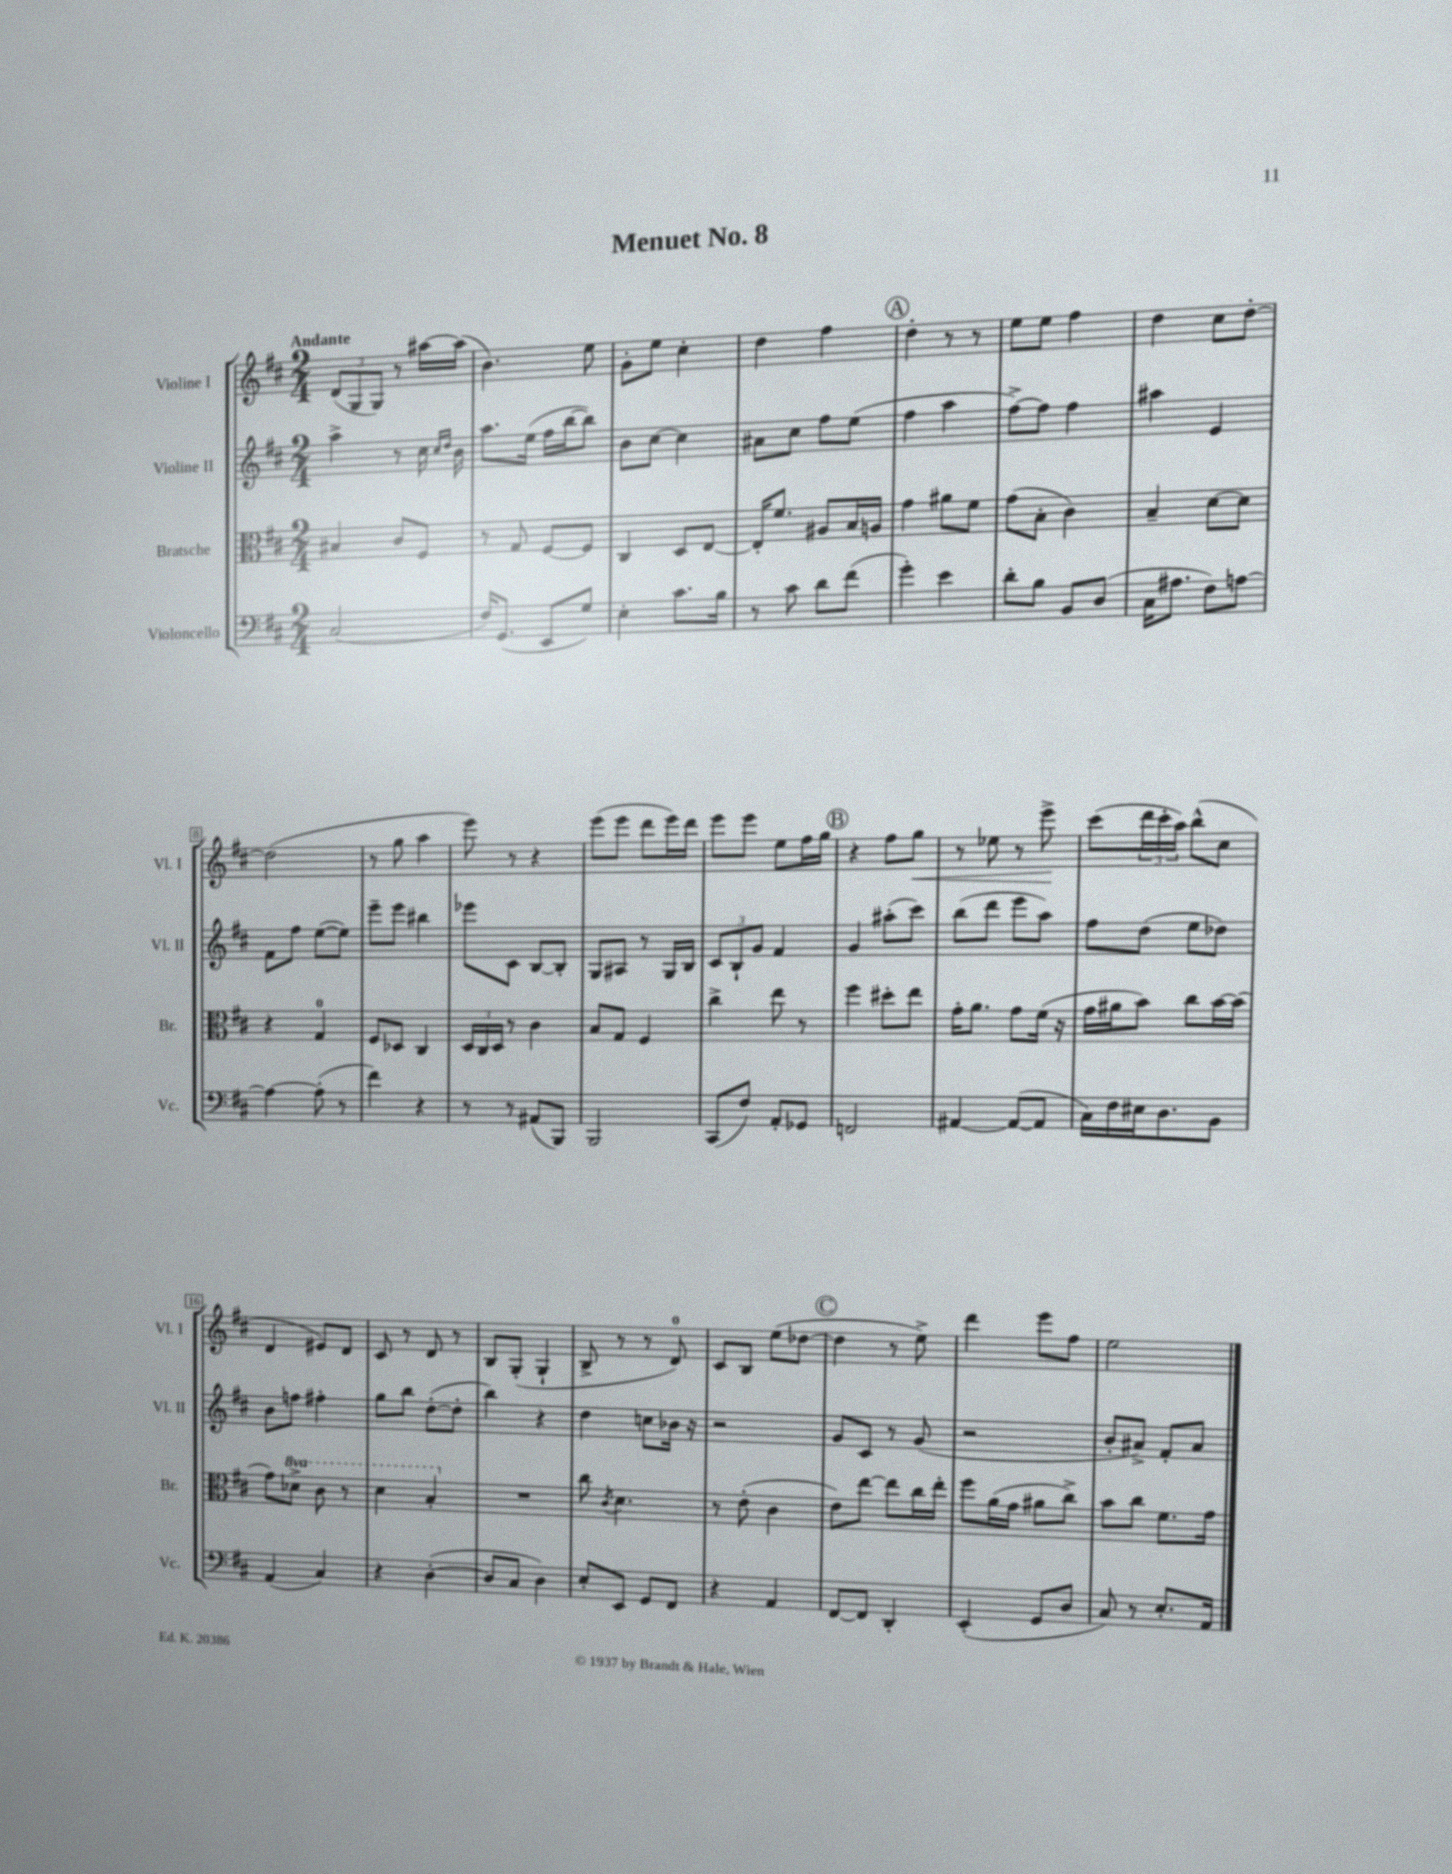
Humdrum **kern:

**kern	**kern	**kern	**kern
*staff4	*staff3	*staff2	*staff1
*clefF4	*clefC3	*clefG2	*clefG2
*k[f#c#]	*k[f#c#]	*k[f#c#]	*k[f#c#]
*M2/4	*M2/4	*M2/4	*M2/4
(2C#/	4B#/	4aa^\	(12d/L
.	.	.	12G/
.	.	.	12G/J)
.	8c#/L	8r	8r
.	8F#/J	16cc#\	[16aa#\LL
.	.	16qqcc#/LL	.
.	.	16qqdd/JJ	.
.	.	16b\	(16aa#\]JJ
=	=	=	=
16F#/LK)	8r	8.aa\L	4.b\)
(8.GG/J	.	.	.
.	8G/	.	.
.	.	(16ee\Jk	.
8EE/L	[8F#/L	16ff#\LL	.
.	.	[16bb\J	.
8G/J)	8F#/]J	8bb\]J)	8ee\
=	=	=	=
4E'\	4C#/	8b\L	8g'\L
.	.	[8cc#\J	8ee\J
8.c#\L	8D/L	4cc#\]	4cc#'\
.	[8E/J	.	.
16B\Jk	.	.	.
=	=	=	=
8r	16E'/]LK	8a#\L	4dd\
.	8.f#/J	.	.
8c#\	.	8cc#\J	.
8d\L	8A#/L	8ff#\L	4ff#\
(8f#\J	16B/L	(8ee\J	.
.	16A/JJ	.	.
=	=	=	=
4g'\)	4g\	4ff#\	4dd'\
4e\	8a#\L	4aa\	8r
.	8f#\J	.	8r
=	=	=	=
8d'\L	(8g\L	[8ff#^\L)	8ee\L
8B\J	8B'\J	8ff#\]J	8ee\J
8BB/L	4c#\)	4ff#\	4ff#\
(8D/J	.	.	.
=	=	=	=
16C#\LK	4B~/	4aa#\	4dd\
8.A#\J	.	.	.
8F#\L)	[8d\L	4e/	8cc#\L
[8A\J	8d\]J	.	[8dd'\J
=	=	=	=
4A\_	4r	8f#\L	(2dd\]
.	.	8ff#\J	.
(8A'\]	4G/	([8ee\L	.
8r	.	8ee\]J)	.
=	=	=	=
4f#\)	8F#/L	8eee~\L	8r
.	8D-/J	8eee\J	8gg\
4r	4C#/	4bb#\	4aa\
=	=	=	=
8r	24D/LL	8eee-\L	8eee\)
.	24C#/	.	.
.	24D/JJ	.	.
8r	8r	8c#\J	8r
(8AA#/L	4c#\	[8B/L	4r
8BBB/J)	.	8B'/]J	.
=	=	=	=
2BBB/	8B/L	8G/L	(8eee\L
.	8G/J	8A#/J	8eee\J
.	4F#/	8r	8ddd\L
.	.	16G/LL	16eee\L)
.	.	16B/JJ	16ddd\JJ
=	=	=	=
(8CC#/L	4cc#^\	12c#/L	8eee\L
.	.	12B`/	.
8F#/J)	.	.	8eee\J
.	.	12g/J	.
8AA'/L	8ee\	4f#/	8ee\L
8GG-/J	8r	.	16ff#\L
.	.	.	16gg\JJ
=	=	=	=
2FF/	4ff#\	4g/	4r
.	8dd#'\L	(8aa#'\L	8ff#\L
.	8ee\J	8ccc#\J)	8gg\J
=	=	=	=
[4AA#/	16g'\LK	(8bb\L	8r
.	8.a\J	.	.
.	.	8ddd\J	8ee-\
(8AA#/_L	8g\L	8eee\L	8r
8AA#/]J	(16f#\Jk	8aa\J)	8eee^\
.	16r	.	.
=	=	=	=
16C#\LL)	16g\LL	8ff#\L	(8ccc#\L
16F#\	16a#\J	.	.
16E#\J	8b\J)	(8dd\J	24ddd\L
.	.	.	24ccc#'\
8.D\	.	.	.
.	.	.	24aa\JJ)
.	8cc#\L	8ee\L	(8bb^^\L
8BB\J	[16b\L	8dd-\J)	8cc#\J
.	(16b\]JJ	.	.
=	=	=	=
(4AA/	8g\L)	8b\L	4d/
.	8dd-^\J	8ff\J	.
4C#/)	8cc#\	4ff#'\	8e#/L)
.	8r	.	8d/J
=	=	=	=
4r	4dd\	8gg\L	8c#/
.	.	8bb\J	8r
([4D'\	4b'/	([8dd'\L	8d/
.	.	8dd'\]J	8r
=	=	=	=
8D/]L	2r	4bb\)	8B/L
8C#/J	.	.	(8G'/J
4D\)	.	4r	4G`/
=	=	=	=
8E'/L	8cc#\	4dd\	8B^/
.	8qc#/	.	.
8EE/J	4.d\	.	8r
8GG/L	.	8cc\L	8r
8FF#/J	.	16b-\Jk	8d/)
.	.	16r	.
=	=	=	=
4r	8r	2r	8c#/L
.	(8e'\	.	8B/J
4AA/	4c#\	.	(8ee\L
.	.	.	[8dd-\J
=	=	=	=
[8FF#/L	8e\L)	8g/L	4dd-\]
8FF#/]J	[8ee\J	8c#/J	.
4DD'/	8ee\]L	8r	8r
.	16cc#\L	(8g/	8ee^\)
.	16ee'\JJ	.	.
=	=	=	=
(4EE'/	8ff#\L	2r	4ddd\
.	(16a\L	.	.
.	16g\JJ	.	.
8GG/L	8a#\L	.	8eee\L
8D/J	8cc#^\J)	.	8ff#\J
=	=	=	=
8C#/)	8b\L	8b'/L	2ee\
8r	8cc#\J	8a#^/J)	.
8.E'/L	8.f#\L	8f#'/L	.
.	.	8a#/J	.
16AA/Jk	16g\Jk	.	.
==	==	==	==
*-	*-	*-	*-
